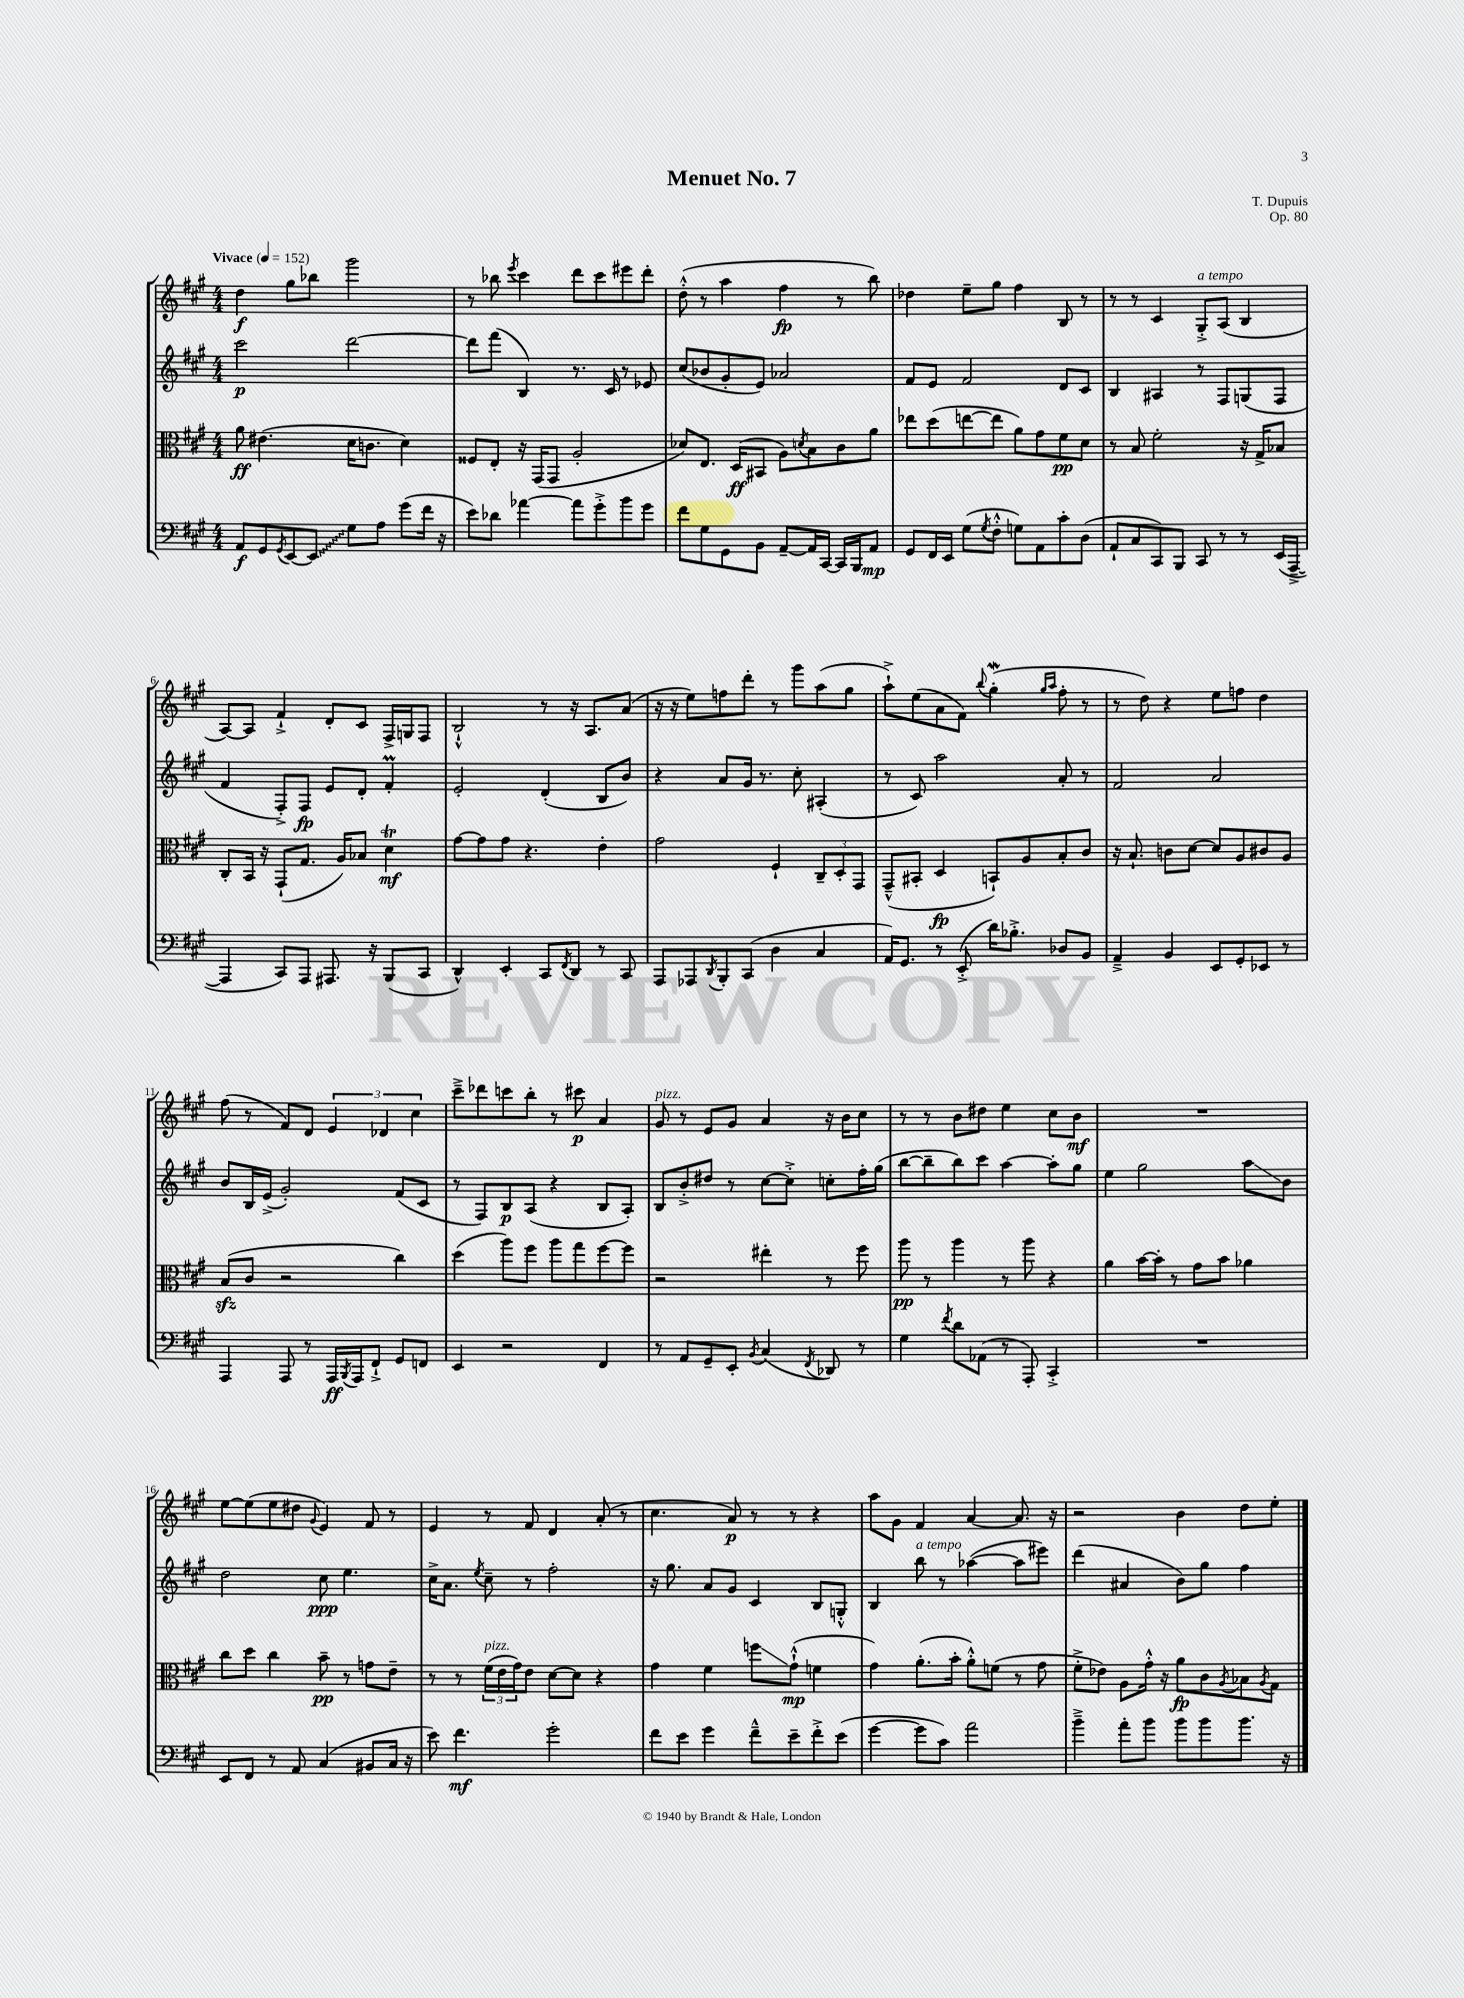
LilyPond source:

\header { title = "Menuet No. 7" composer = "T. Dupuis" opus = "Op. 80" }
<<
\new StaffGroup <<
\new Staff = "s0" {
    \clef treble \key a \major \numericTimeSignature \time 4/4 \tempo "Vivace" 4 = 152
    d''4\f gis''8 bes''8 gis'''2 |
    r8 bes''8 \acciaccatura { e'''8 } cis'''4 d'''8 cis'''8 eis'''8 d'''8-. |
    d''8-.-^( r8 a''4 fis''4\fp r8 b''8) |
    des''4 e''8-- gis''8 fis''4 b8 r8 |
    r8 r8 cis'4 gis8-.->^\markup { \italic "a tempo" } a8( b4 |
    a8~) a8 fis'4-!-> d'8-. cis'8 fis16-> g16 fis8 |
    b2-!-^ r8 r16 a8. a'8( |
    r16 r16 e''8) f''8 d'''8-. r8 gis'''8 a''8( gis''8 |
    a''8-!->) e''8( a'8 fis'8) \appoggiatura { b''8 } gis''4-.\mordent( \grace { gis''16 a''16 } fis''8-. r8 |
    r8 d''8) r4 e''8 f''8 d''4 |
    fis''8( r8 fis'8) d'8 \tuplet 3/2 { e'4 des'4 cis''4 } |
    cis'''8---> des'''8 c'''8 b''8-. r8 cis'''8\p a'4 |
    gis'8^\markup { \italic "pizz." } r8 e'8 gis'8 a'4 r16 b'16 cis''8 |
    r8 r8 b'8 dis''8 e''4 cis''8 b'8\mf |
    R1 |
    e''8~ e''8( e''8 dis''8 \appoggiatura { gis'8 } e'4) fis'8 r8 |
    e'4 r8 fis'8 d'4 a'8-.( r8 |
    cis''4. a'8\p) r8 r8 r4 |
    a''8 gis'8 fis'4 a'4~ a'8. r16 |
    r2 b'4 d''8 e''8-. \bar "|." |
}
\new Staff = "s1" {
    \clef treble \key a \major \numericTimeSignature \time 4/4
    cis'''2\p d'''2~ |
    d'''8 fis'''8( b4) r8. cis'16 r8 ees'8 |
    cis''8( bes'8 gis'8-. e'8) aes'2 |
    fis'8 e'8 fis'2 d'8 cis'8 |
    b4 ais4 r8 fis8 g8( fis8 |
    fis'4 fis8-.->) fis8\fp e'8 d'8-. fis'4-.\prall |
    e'2-. d'4-.( b8 b'8) |
    r4 a'8 gis'16 r8. cis''8-. ais4-.( |
    r8 cis'8) a''2 a'8-. r8 |
    fis'2 a'2 |
    b'8 b16 e'16->( gis'2-.) fis'8( cis'8 |
    r8 fis8) b8\p a8( r4 b8 a8-.) |
    b8 b'8-.-> dis''8 r8 cis''8~ cis''8-.-> c''8-. fis''16-. gis''16( |
    b''8~ b''8-- b''8) cis'''8 a''4~ a''8-. gis''8 |
    e''4 gis''2 a''8\glissando b'8 |
    d''2 cis''8\ppp e''4. |
    cis''16-> a'8. \acciaccatura { e''8 } cis''8-- r8 fis''2-. |
    r16 gis''8. a'8 gis'8 cis'4 b8 g8-.-^ |
    b4 b''8^\markup { \italic "a tempo" } r8 aes''4~( aes''8 eis'''8) |
    d'''4( ais'4 b'8) gis''8 fis''4 \bar "|." |
}
\new Staff = "s2" {
    \clef alto \key a \major \numericTimeSignature \time 4/4
    a'8\ff eis'4.( d'16 c'8. d'4) |
    fisis8 e8-. r16 gis,16( gis,8 a2-. |
    des'8) e8. d16\ff( bis,8 a8) \acciaccatura { d'8 } b8 cis'8 a'8 |
    ees''8 d''8( e''8~ e''8 a'8) gis'8 fis'8\pp d'8 |
    r8 b8 fis'2-. r16 gis16-> bes8 |
    cis8-. b,16 r16 gis,8-!( gis8. a16) bes8 d'4\trill\mf |
    gis'8~ gis'8 gis'8 r4. e'4-. |
    gis'2 fis4-! \tuplet 3/2 { cis8-- d8-. gis,8 } |
    gis,8---^( bis,8-. d4\fp b,8-!) a8 b8-. cis'8 |
    r16 b8.-! c'8 d'8~ d'8 a8 cis'8 a8 |
    b8\sfz( cis'8 r2 cis''4) |
    d''4( a''8) fis''8 a''8 gis''8 fis''8~ fis''8 |
    r2 eis''4-. r8 fis''8 |
    a''8\pp r8 a''4 r8 a''8 r4 |
    a'4 b'16~ b'16-. r8 gis'8 b'8 aes'4 |
    cis''8 d''8 cis''4 b'8--\pp r8 g'8 e'8-- |
    r8 r8 \tuplet 3/2 { fis'16^\markup { \italic "pizz." }( e'16 gis'16) } e'8 d'8~ d'8 r4 |
    gis'4 fis'4 f''8\glissando gis'8-!-^\mp( f'4 |
    gis'4) a'8.-.( b'16-. a'8-.-^) f'8( r8 gis'8 |
    fis'8-.-> ees'8) a8 gis'16-.-^ r16 a'8\fp cis'8 \acciaccatura { a8 } bes8 \acciaccatura { a8 } gis8 \bar "|." |
}
\new Staff = "s3" {
    \clef bass \key a \major \numericTimeSignature \time 4/4
    a,8\f gis,8 \acciaccatura { gis,8 } e,8~ \once \override Glissando.style = #'zigzag e,8\glissando gis8 a8 gis'8( fis'16 r16 |
    e'8) des'8 aes'4~ aes'8 gis'8-.-> b'8 gis'8 |
    fis'8 gis8 gis,8 b,8 a,8~-- a,16 cis,16~ cis,16 b,,16 a,8\mp |
    gis,8 fis,16 e,16 gis8( \acciaccatura { gis8 } fis8-.-^ g8) a,8 cis'8-. d8( |
    a,8-! cis8 cis,8) b,,8 cis,8 r8 r8 e,16( a,,16~---> |
    a,,4 cis,8) a,,8 ais,,8. r16 b,,8( cis,8 |
    d,4-^) e,4-. cis,8 \acciaccatura { fis,8 } d,8 r8 cis,8 |
    a,,8 aes,,8 \acciaccatura { d,8 } b,,8-. cis,8( d4 cis4 |
    a,16) gis,8. r8 e,8-.->( d'16) bes8.-.-> des8 b,8 |
    a,4---> b,4 e,8 gis,8-. ees,8 r8 |
    a,,4 a,,8 r8 a,,16\ff \acciaccatura { b,,8 } a,,16 fis,8-!-> gis,8 f,8 |
    e,4 r2 fis,4 |
    r8 a,8 gis,8-- e,8-. \acciaccatura { b,8 } cis4( \acciaccatura { fis,8 } des,8) r8 |
    gis4 \acciaccatura { fis'8 } d'8 aes,8( r8 a,,8-.) cis,4-.-> |
    R1 |
    e,8 fis,8 r8 a,8 cis4( bis,8 cis16 r16 |
    e'8) fis'4.\mf gis'2-. |
    fis'8 e'8 gis'4 fis'8---^ e'8-- fis'8-.-> e'8( |
    gis'4~ gis'8 cis'8) a'2 |
    b'4---> a'8-. b'8 b'8 b'8 b'8. r16 \bar "|." |
}
>>
>>
